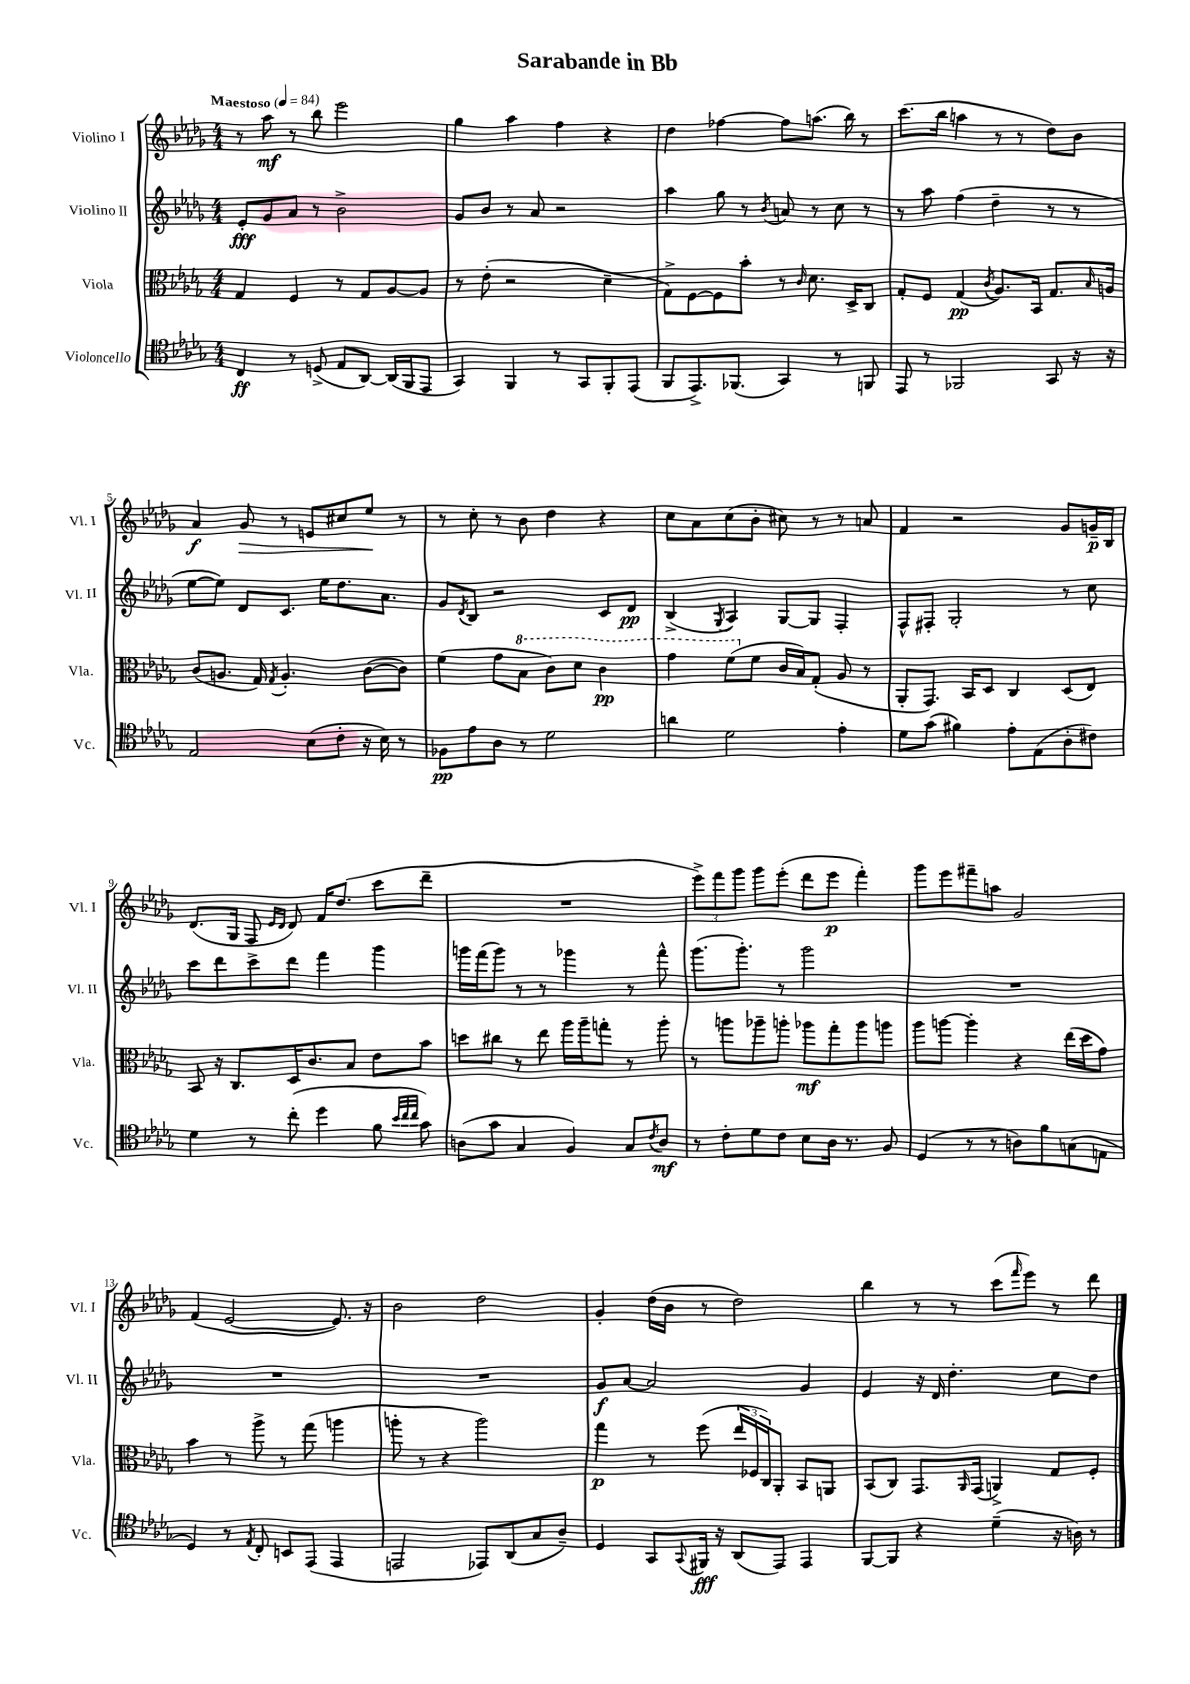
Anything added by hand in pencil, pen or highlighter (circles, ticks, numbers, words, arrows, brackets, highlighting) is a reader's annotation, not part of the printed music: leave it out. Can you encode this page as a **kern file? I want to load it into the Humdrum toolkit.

**kern	**dynam	**kern	**dynam	**kern	**dynam	**kern	**dynam
*part4	*part4	*part3	*part3	*part2	*part2	*part1	*part1
*staff4	*staff4	*staff3	*staff3	*staff2	*staff2	*staff1	*staff1
*I"Violoncello	*	*I"Viola	*	*I"Violino II	*	*I"Violino I	*
*I'Vc.	*	*I'Vla.	*	*I'Vl. II	*	*I'Vl. I	*
*clefC4	*	*clefC3	*	*clefG2	*	*clefG2	*
*k[b-e-a-d-g-]	*	*k[b-e-a-d-g-]	*	*k[b-e-a-d-g-]	*	*k[b-e-a-d-g-]	*
*M4/4	*	*M4/4	*	*M4/4	*	*M4/4	*
*MM84	*	*MM84	*	*MM84	*	*MM84	*
=1	=1	=1	=1	=1	=1	=1	=1
!	!	!	!	!	!	!LO:TX:a:B:t=Maestoso	!
4C/	ff	4G-/	.	8e-'/L	fff	8r	.
.	.	.	.	8g-/	.	8aa-\	mf
8r	.	4F/	.	8a-/J	.	8r	.
(8Dn^/	.	.	.	8r	.	8bb-\	.
8E-/L	.	8r	.	2b-^\	.	2eee-\	.
[8AA-/J)	.	8G-/L	.	.	.	.	.
(16AA-/LL]	.	[8A-/	.	.	.	.	.
16FF/J	.	.	.	.	.	.	.
8EE-/J	.	8A-/J]	.	.	.	.	.
=2	=2	=2	=2	=2	=2	=2	=2
4GG-/)	.	8r	.	8g-/L	.	4gg-\	.
.	.	(8e-'\	.	8b-/J	.	.	.
4FF/	.	2r	.	8r	.	4aa-\	.
.	.	.	.	8a-/	.	.	.
8r	.	.	.	2r	.	4ff\	.
8GG-/L	.	.	.	.	.	.	.
8FF'/	.	4d-~\	.	.	.	4r	.
(8EE-/J	.	.	.	.	.	.	.
=3	=3	=3	=3	=3	=3	=3	=3
8FF/L	.	8G-^\L)	.	4aa-\	.	4dd-\	.
8.EE-^/)	.	[8F\	.	.	.	.	.
.	.	8F\]	.	8gg-\	.	[4ff-X\	.
(8.FF-X/J	.	.	.	.	.	.	.
.	.	8b-'\J	.	8r	.	.	.
.	.	.	.	8qb-/	.	.	.
4GG-/)	.	8r	.	8an/	.	8ff-\L]	.
.	.	16qqc/	.	.	.	.	.
.	.	8.d-\	.	8r	.	(8.aan\J	.
8r	.	.	.	8cc\	.	.	.
.	.	16D-^/KL	.	.	.	16bb-\)	.
8FFn/	.	8C/J	.	8r	.	8r	.
=4	=4	=4	=4	=4	=4	=4	=4
8EE-/	.	8G-'/L	.	8r	.	(8.ccc\L	.
8r	.	8F/J	.	8aa-\	.	.	.
.	.	.	.	.	.	16bb-\Jk	.
2FF-X/	.	(4G-/	pp	(4ff\	.	4aan\	.
.	.	8qc/	.	.	.	.	.
.	.	8.A-/L)	.	4dd-~\	.	8r	.
.	.	.	.	.	.	8r	.
.	.	16BB-/Jk	.	.	.	.	.
8GG-/	.	8.G-/L	.	8r	.	8dd-\L)	.
16r	.	.	.	8r	.	8b-\J	.
.	.	16qqB-/	.	.	.	.	.
16r	.	16An/Jk	.	.	.	.	.
!!LO:LB:g=z
=5	=5	=5	=5	=5	=5	=5	=5
2E-/	.	(8c/L	.	[8ee-\L	.	4a-/	f
.	.	8.An/J	.	8ee-\J])	.	.	.
!	!	!	!	!	!	!	!LO:HP:b
.	.	.	.	8d-/L	.	8g-/	>
.	.	16G-/)	.	.	.	.	.
.	.	8qG-/	.	.	.	.	.
.	.	4.A'/	.	8.c/J	.	8r	.
(8B-\L	.	.	.	.	.	8en/L	.
.	.	.	.	16ee-\KL	.	.	.
8c'\J	.	.	.	8.dd-\	.	8cc#X/	.
16r	.	([8c\L	.	.	.	8ee-/J	.
16B-\)	.	.	.	8.a-\J	.	.	.
8r	.	8c\J])	.	.	.	8r	]
=6	=6	=6	=6	=6	=6	=6	=6
8F-X\L	pp	(4f\	.	8g-/L	.	8r	.
.	.	.	.	8qd-/	.	.	.
8e-\	.	.	.	8B-/J	.	8cc'\	.
8A-\J	.	8g-\L	.	2r	.	8r	.
*	*	*8va	*	*	*	*	*
8r	.	8b-\J	.	.	.	8b-\	.
2d-\	.	8cc\L)	.	.	.	4dd-\	.
.	.	8dd-\J	.	.	.	.	.
.	.	4cc\	pp	8c/L	.	4r	.
.	.	.	.	8d-/J	pp	.	.
=7	=7	=7	=7	=7	=7	=7	=7
4an\	.	4gg-\	.	(4B-^/	.	8cc\L	.
.	.	.	.	.	.	8a-\	.
.	.	.	.	8qG-/	.	.	.
2d-\	.	(8ff\L	.	4A-/)	.	(8cc\	.
*	*	*X8va	*	*	*	*	*
.	.	8f\J	.	.	.	8b-'\J	.
.	.	16c/LL	.	[8G-/L	.	8cc#X\)	.
.	.	16B-/J)	.	.	.	.	.
.	.	(8G-'/J	.	8G-/J]	.	8r	.
4e-'\	.	8A-/	.	4F'/	.	8r	.
.	.	8r	.	.	.	8an/	.
=8	=8	=8	=8	=8	=8	=8	=8
8d-\L	.	8AA-'/L	.	8F^^/L	.	4f/	.
(8g-\J	.	8.GG-/J)	.	8F#X'/J	.	.	.
4f#X\)	.	.	.	2G-'/	.	2r	.
.	.	16BB-/KL	.	.	.	.	.
.	.	8D-/J	.	.	.	.	.
8e-'\L	.	4C/	.	.	.	.	.
(8E-\	.	.	.	.	.	.	.
8A-'\	.	(8D-/L	.	8r	.	8g-/L	.
8c#X\J)	.	8E-/J)	.	8cc\	.	16gn~/L	p
.	.	.	.	.	.	16B-/JJ	.
!!LO:LB:g=z
=9	=9	=9	=9	=9	=9	=9	=9
4d-\	.	8BB-/	.	8ccc\L	.	(8.d-/L	.
.	.	16r	.	8ddd-\	.	.	.
.	.	8.C/L	.	.	.	16G-/Jk	.
8r	.	.	.	8ccc^\	.	8F/	.
.	.	.	.	.	.	16qqe-/LL	.
.	.	.	.	.	.	16qqd-/JJ	.
(8cc'\	.	16D-/K	.	8ddd-\J	.	8d-/)	.
.	.	8.c/	.	.	.	.	.
4dd-\	.	.	.	4fff\	.	16f/KL	.
.	.	.	.	.	.	(8.dd-/J	.
.	.	8B-/J	.	.	.	.	.
8f\	.	8e-\L	.	4ggg-\	.	8ccc\L	.
32qqb-/LLL	.	.	.	.	.	.	.
32qqcc/	.	.	.	.	.	.	.
32qqcc/JJJ	.	.	.	.	.	.	.
8g-\)	.	8b-\J	.	.	.	8ddd-~\J	.
=10	=10	=10	=10	=10	=10	=10	=10
(8An\L	.	8ddn\L	.	16gggn\LL	.	1r	.
.	.	.	.	(16fff\J	.	.	.
8g-\J	.	8cc#X\J	.	8ggg\J)	.	.	.
4G-/	.	8r	.	8r	.	.	.
.	.	8ee-\	.	8r	.	.	.
4F/)	.	16aa-\LL	.	4ggg-X\	.	.	.
.	.	16aa-~\J	.	.	.	.	.
.	.	8ggn'\J	.	.	.	.	.
8G-/L	.	8r	.	8r	.	.	.
8qc/	.	.	.	.	.	.	.
8A/J	mf	8aa-'\	.	8fff^^\	.	.	.
=11	=11	=11	=11	=11	=11	=11	=11
8r	.	8r	.	(8.ggg-\L	.	12eee-^\L)	.
.	.	.	.	.	.	12fff\	.
8c'\L	.	8aan\L	.	.	.	.	.
.	.	.	.	.	.	12ggg-\J	.
.	.	.	.	8.ggg-'\J)	.	.	.
8d-\	.	8aa-X~\	.	.	.	8ggg-\L	.
8c\J	.	8aan'\J	.	8r	.	(8eee-'\J	.
8B-\L	.	8aa-X\L	mf	2ggg-\	.	8ddd-\L	.
16A-\Jk	.	8gg-'\	.	.	.	8eee-\J	p
8.r	.	.	.	.	.	.	.
.	.	8aa-\	.	.	.	4fff'\)	.
8F/	.	8aan\J	.	.	.	.	.
=12	=12	=12	=12	=12	=12	=12	=12
(4D-/	.	8aa-\L	.	1r	.	8ggg-\L	.
.	.	[8aan\J	.	.	.	8eee-\	.
8r	.	4aa'\]	.	.	.	8fff#X~\	.
8r	.	.	.	.	.	8aan\J	.
8An\L)	.	4r	.	.	.	2g-/	.
8f\	.	.	.	.	.	.	.
(8Gn\	.	(16ee-\LL	.	.	.	.	.
.	.	16dd-\J	.	.	.	.	.
8En\J	.	8g-\J)	.	.	.	.	.
!!LO:LB:g=z
=13	=13	=13	=13	=13	=13	=13	=13
4D-/)	.	4b-\	.	1r	.	(4f/	.
8r	.	8r	.	.	.	[2e-/	.
8qE-/	.	.	.	.	.	.	.
8C'/	.	8aa-^\	.	.	.	.	.
8BBn/L	.	8r	.	.	.	.	.
(8EE-/J	.	(8gg-\	.	.	.	.	.
4EE-/	.	4aan\	.	.	.	8.e-/])	.
.	.	.	.	.	.	16r	.
=14	=14	=14	=14	=14	=14	=14	=14
2EEn/	.	8aan'\	.	1r	.	2b-\	.
.	.	8r	.	.	.	.	.
.	.	4r	.	.	.	.	.
8EE-X/L)	.	2aa\)	.	.	.	2dd-\	.
(8AA-/	.	.	.	.	.	.	.
8G-/	.	.	.	.	.	.	.
8A-~/J)	.	.	.	.	.	.	.
=15	=15	=15	=15	=15	=15	=15	=15
4D-/	.	4gg-\	p	8g-/L	f	4g-'/	.
.	.	.	.	[8a-/J	.	.	.
8GG-/L	.	8r	.	2a-/]	.	(16dd-\LL	.
.	.	.	.	.	.	16b-\JJ	.
8qqGG-/	.	.	.	.	.	.	.
16FF#X/Jk	fff	(8ff\	.	.	.	8r	.
16r	.	.	.	.	.	.	.
(8AA-/L	.	24ee-/LL	.	.	.	2dd-\)	.
.	.	24F-X/	.	.	.	.	.
.	.	24C/J)	.	.	.	.	.
8EE-/J)	.	8AA-'/J	.	.	.	.	.
4EE-/	.	8BB-/L	.	4g-/	.	.	.
.	.	8AAn/J	.	.	.	.	.
=16	=16	=16	=16	=16	=16	=16	=16
[8FF/L	.	(8BB-/L	.	4e-/	.	4bb-\	.
8FF/J]	.	8C/J)	.	.	.	.	.
4r	.	8.GG-/L	.	16r	.	8r	.
.	.	.	.	16d-/	.	.	.
.	.	.	.	4.dd-'\	.	8r	.
.	.	16qqAA-/	.	.	.	.	.
.	.	(16GG-/Jk	.	.	.	.	.
(4d-~\	.	4AAn^/)	.	.	.	(8ccc\L	.
.	.	.	.	.	.	16qqfff/	.
.	.	.	.	.	.	8eee-\J)	.
16r	.	8G-/L	.	8cc\L	.	8r	.
16An\)	.	.	.	.	.	.	.
8r	.	8F'/J	.	8dd-\J	.	8ddd-\	.
==	==	==	==	==	==	==	==
*-	*-	*-	*-	*-	*-	*-	*-
